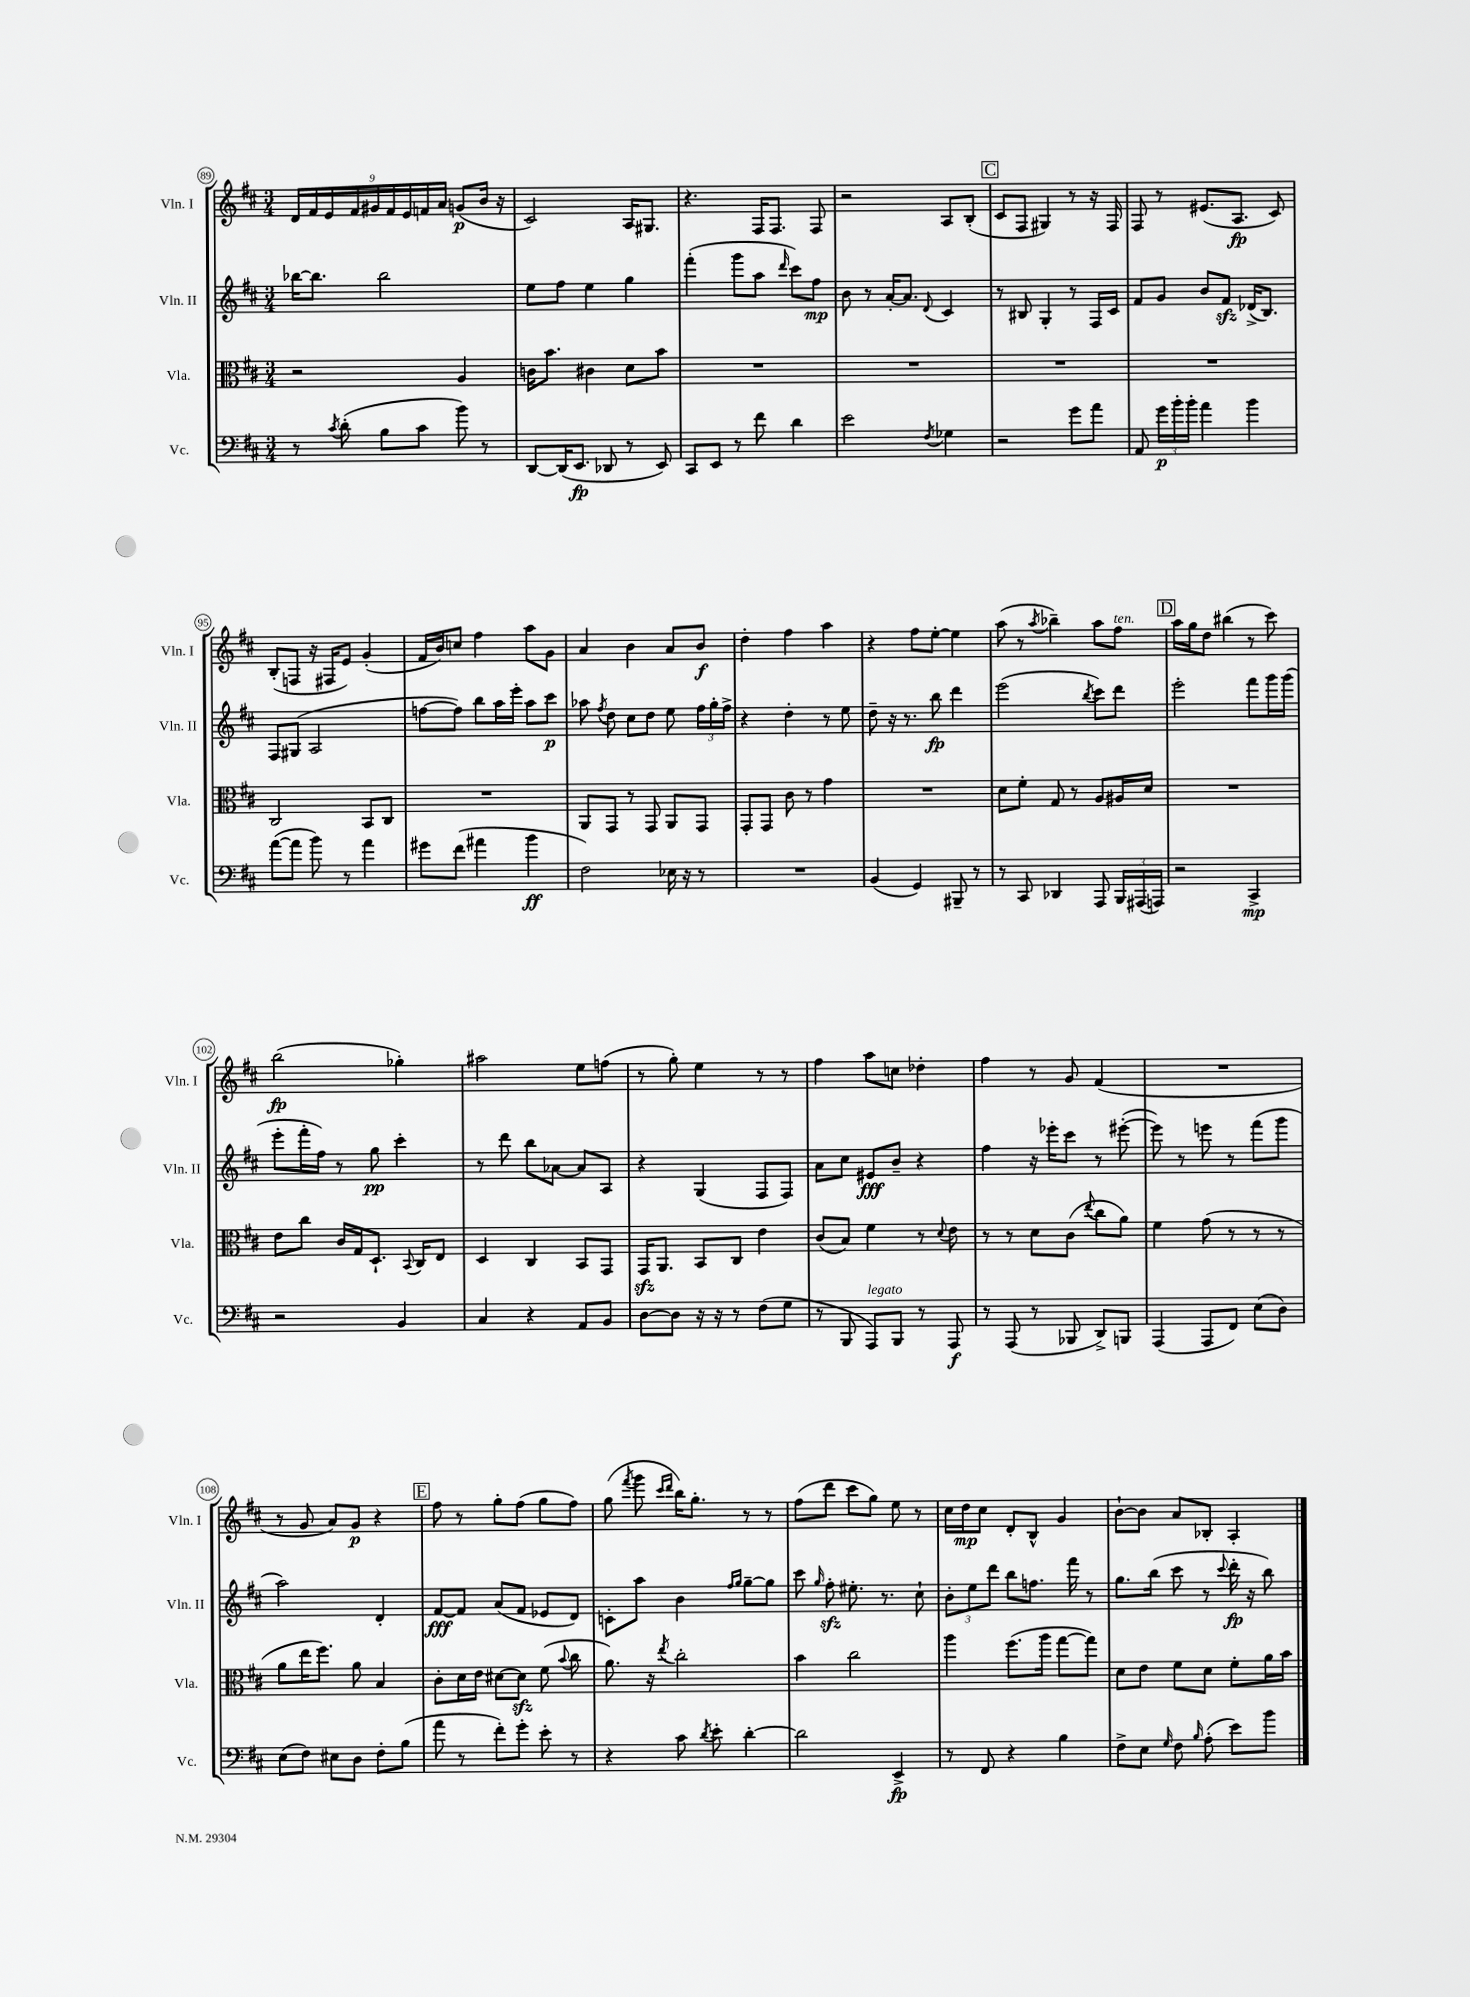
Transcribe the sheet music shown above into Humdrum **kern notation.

**kern	**kern	**kern	**kern
*staff4	*staff3	*staff2	*staff1
*clefF4	*clefC3	*clefG2	*clefG2
*k[f#c#]	*k[f#c#]	*k[f#c#]	*k[f#c#]
*M3/4	*M3/4	*M3/4	*M3/4
8r	2r	[16bb-\LK	18d/LL
.	.	.	18f#/
.	.	8.bb-\]J	.
.	.	.	18e/
8qc#/	.	.	.
(8d'\	.	.	.
.	.	.	18f#/
.	.	.	18g#/
8B\L	.	2bb-\	.
.	.	.	18f#/
.	.	.	18e/
8c#\J	.	.	.
.	.	.	18f/
.	.	.	18a/JJ
8b\)	4A/	.	(8g/L
8r	.	.	16b/Jk
.	.	.	16r
=	=	=	=
[8DD/L	16c\LK	8ee\L	2c#/)
.	8.b\J	.	.
(16DD/]K	.	8ff#\J	.
8.EE/J	.	.	.
.	4c#\	4ee\	.
8DD-/	.	.	.
8r	8d\L	4gg\	16A/LK
.	.	.	8.G#/J
8EE/)	8b\J	.	.
=	=	=	=
8CC#/L	2.r	(4fff#'\	4.r
8EE/J	.	.	.
8r	.	8ggg\L	.
8f#\	.	8aa\J	16F#/LK
.	.	.	8.F#/J
.	.	16qqddd/	.
4d\	.	8ccc#\L)	.
.	.	8ff#\J	8F#/
=	=	=	=
2e\	2.r	8b\	2r
.	.	8r	.
.	.	[16a'/LK	.
.	.	8.a/]J	.
8qF#/	.	8qqd/	.
4G-\	.	4c#/	8A/L
.	.	.	(8B'/J
=	=	=	=
2r	2.r	8r	8c#/L
.	.	8B#/	8F#/J
.	.	4G'/	4G#/)
8g\L	.	8r	8r
8a\J	.	16F#/LL	16r
.	.	16c#/JJ	16F#/
=	=	=	=
8AA/	2.r	8f#/L	8F#/
24g\LL	.	8g/J	8r
24b'\	.	.	.
24b'\JJ	.	.	.
4a\	.	8b/L	(8.e#/L
.	.	8f#/J	.
.	.	.	8.A/J
4b\	.	(16d-^/LK	.
.	.	8.B/J)	.
.	.	.	8c#/)
=	=	=	=
([8a\L	2C#/	8F#/L	(8B'/L
8a\]J	.	(8G#/J	8F/J
8b\)	.	2A/	16r
.	.	.	16F#/LK
8r	.	.	8e/J)
4a\	8BB/L	.	(4g'/
.	8C#/J	.	.
=	=	=	=
8g#\L	2.r	[8ff\L	16f#/LL
.	.	.	16b/J)
(8f#\J	.	8ff\]J)	8cc/J
4a#\	.	8bb\L	4ff#\
.	.	16aa\L	.
.	.	16eee'\JJ	.
4b\	.	8aa\L	8aa\L
.	.	8ccc#\J	8g\J
=	=	=	=
2F#\)	8AA/L	8aa-\	4a/
.	.	8qff#/	.
.	8GG/J	8dd\	.
.	8r	8cc#\L	4b\
.	8GG/	8dd\J	.
16E-\	8AA/L	8ee\	8a/L
16r	.	.	.
8r	8GG/J	24ff#\LL	8b/J
.	.	24gg'\	.
.	.	24ff#^\JJ	.
=	=	=	=
2.r	8GG'/L	4r	4dd'\
.	8GG/J	.	.
.	8c#\	4dd'\	4ff#\
.	8r	.	.
.	4g\	8r	4aa\
.	.	8ee\	.
=	=	=	=
(4BB/	2.r	8dd~\	4r
.	.	16r	.
.	.	8.r	.
4GG/)	.	.	8ff#\L
.	.	8bb\	[8ee'\J
8BBB#~/	.	4ddd\	4ee\]
8r	.	.	.
=	=	=	=
8r	8d\L	(2eee\	(8aa\
8CC#/	8f#'\J	.	8r
.	.	.	8qaa/
4DD-/	8G/	.	4bb-~\)
.	8r	.	.
.	.	8qbb/	.
8AAA/	8A/L	8ccc#\L)	8aa\L
24BBB/LL	16A#/L	8ddd\J	8ff#\J
(24AAA#/	.	.	.
.	16d/JJ	.	.
24AAA/JJ)	.	.	.
=	=	=	=
2r	2.r	2eee'\	16aa\LL
.	.	.	16gg\J
.	.	.	8dd\J
.	.	.	(4bb#\
4CC#^/	.	8fff#\L	8r
.	.	16ggg\L	8ccc#\)
.	.	(16ggg\JJ	.
=	=	=	=
2r	8e\L	8eee'\L	(2bb\
.	8cc#\J	16fff#'\L	.
.	.	16ff#\JJ)	.
.	16c#/LL	8r	.
.	16G/J	.	.
.	8.D`/J	8gg\	.
4BB/	.	4ccc#'\	4gg-'\)
.	8qqBB/	.	.
.	16C#/LK	.	.
.	8E/J	.	.
=	=	=	=
4C#/	4D/	8r	2aa#\
.	.	8ddd\	.
4r	4C#/	8bb\L	.
.	.	[8a-\J	.
8AA/L	8BB/L	8a-/]L	8ee\L
8BB/J	8GG/J	8A/J	(8ff\J
=	=	=	=
[8D\L	16GG/LK	4r	8r
.	8.AA/J	.	.
8D\]J	.	.	8gg'\)
16r	8BB/L	(4G/	4ee\
16r	.	.	.
8r	8C#/J	.	.
(8F#\L	4e\	8F#/L	8r
8G\J	.	8F#/J)	8r
=	=	=	=
8r	(8c#/L	8a\L	4ff#\
8BBB/	8B/J)	8cc#\J	.
8AAA/L)	4f#\	8e#/L	8aa\L
8BBB/J	.	8b~/J	8cc\J
8r	8r	4r	4dd-'\
.	8qqd/	.	.
8AAA/	8e\	.	.
=	=	=	=
8r	8r	4ff#\	4ff#\
(8AAA/	8r	.	.
8r	8d\L	16r	8r
.	.	16eee-'\LK	.
8BBB-/	(8c#\J	8ccc#\J	8g/
.	8qqee/	.	.
8DD^/L)	8cc#\L	8r	(4f#/
8BBB/J	8a\J)	([8eee#'\	.
=	=	=	=
(4AAA/	4f#\	8eee#\])	2.r
.	.	8r	.
8AAA/L	(8g\	8eee\	.
8FF#/J)	8r	8r	.
(8E\L	8r	(8fff#\L	.
8D\J)	8r	8ggg\J	.
=	=	=	=
(8E\L	8a\L	2aa\)	8r
8F#\J)	16ee\K	.	8g/
.	8.ff#\J)	.	.
8E#\L	.	.	8a/L)
8D\J	8a\	.	8g/J
8F#'\L	4B/	4d'/	4r
(8B\J	.	.	.
=	=	=	=
8a\	8c#'\L	[8f#/L	8ff#\
8r	16d\L	8f#/]J	8r
.	16e\JJ	.	.
8f#'\L)	[8d#\L	(8a/L	8gg'\L
8g'\J	8d#\]J	8f#/J	(8ff#\J
8e'\	(8f#\	8e-/L	8gg\L
.	8qqb/	.	.
8r	8cc#\	8d/J)	8ff#\J)
=	=	=	=
4r	8.a\)	8c'\L	(8gg\
.	.	.	8qfff#/
.	.	8aa\J	8ggg\
.	16r	.	.
.	.	.	16qqccc#/LL
.	8qee/	.	16qqddd/JJ
8c#\	2cc#'\	4b\	16bb\LK)
.	.	.	8.gg'\J
8qd/	.	.	.
8e'\	.	.	.
.	.	16qqff#/LL	.
.	.	16qqgg/JJ	.
[4d'\	.	[8gg~\L	8r
.	.	8gg\]J	8r
=	=	=	=
2d\]	4b\	8ccc#\	(8ff#\L
.	.	16qqgg/	.
.	.	8ff#'\	8ddd\J
.	2cc#\	8.ee#'\	8ccc#\L
.	.	.	8gg\J)
.	.	8.r	.
4EE^/	.	.	8ee\
.	.	8cc#`\	8r
=	=	=	=
8r	4aa\	12b'\L	16cc#\LL
.	.	.	16dd\J
.	.	12ee\	.
8FF#/	.	.	8cc#\J
.	.	12ddd\J	.
4r	(8.ff#\L	8bb\L	8d'/L
.	.	8.ff\J	8B^^/J
.	16aa\Jk	.	.
4B\	[8gg\L	.	4g/
.	.	16fff#\	.
.	8gg\]J)	8r	.
=	=	=	=
8F#^\L	8d\L	8.gg\L	[8b`\L
8E\J	8e\J	.	8b\]J
.	.	(16bb\Jk	.
16qqG/	.	.	.
8F#\	8f#\L	8ccc#\	8a/L
16qqB/	.	.	.
(8A'\	8d\J	8r	8B-'/J
.	.	8qqccc#/	.
8e\L)	8f#'\L	16ddd'\	4A'/
.	.	16r	.
8b\J	16a\L	8bb\)	.
.	16b\JJ	.	.
==	==	==	==
*-	*-	*-	*-
